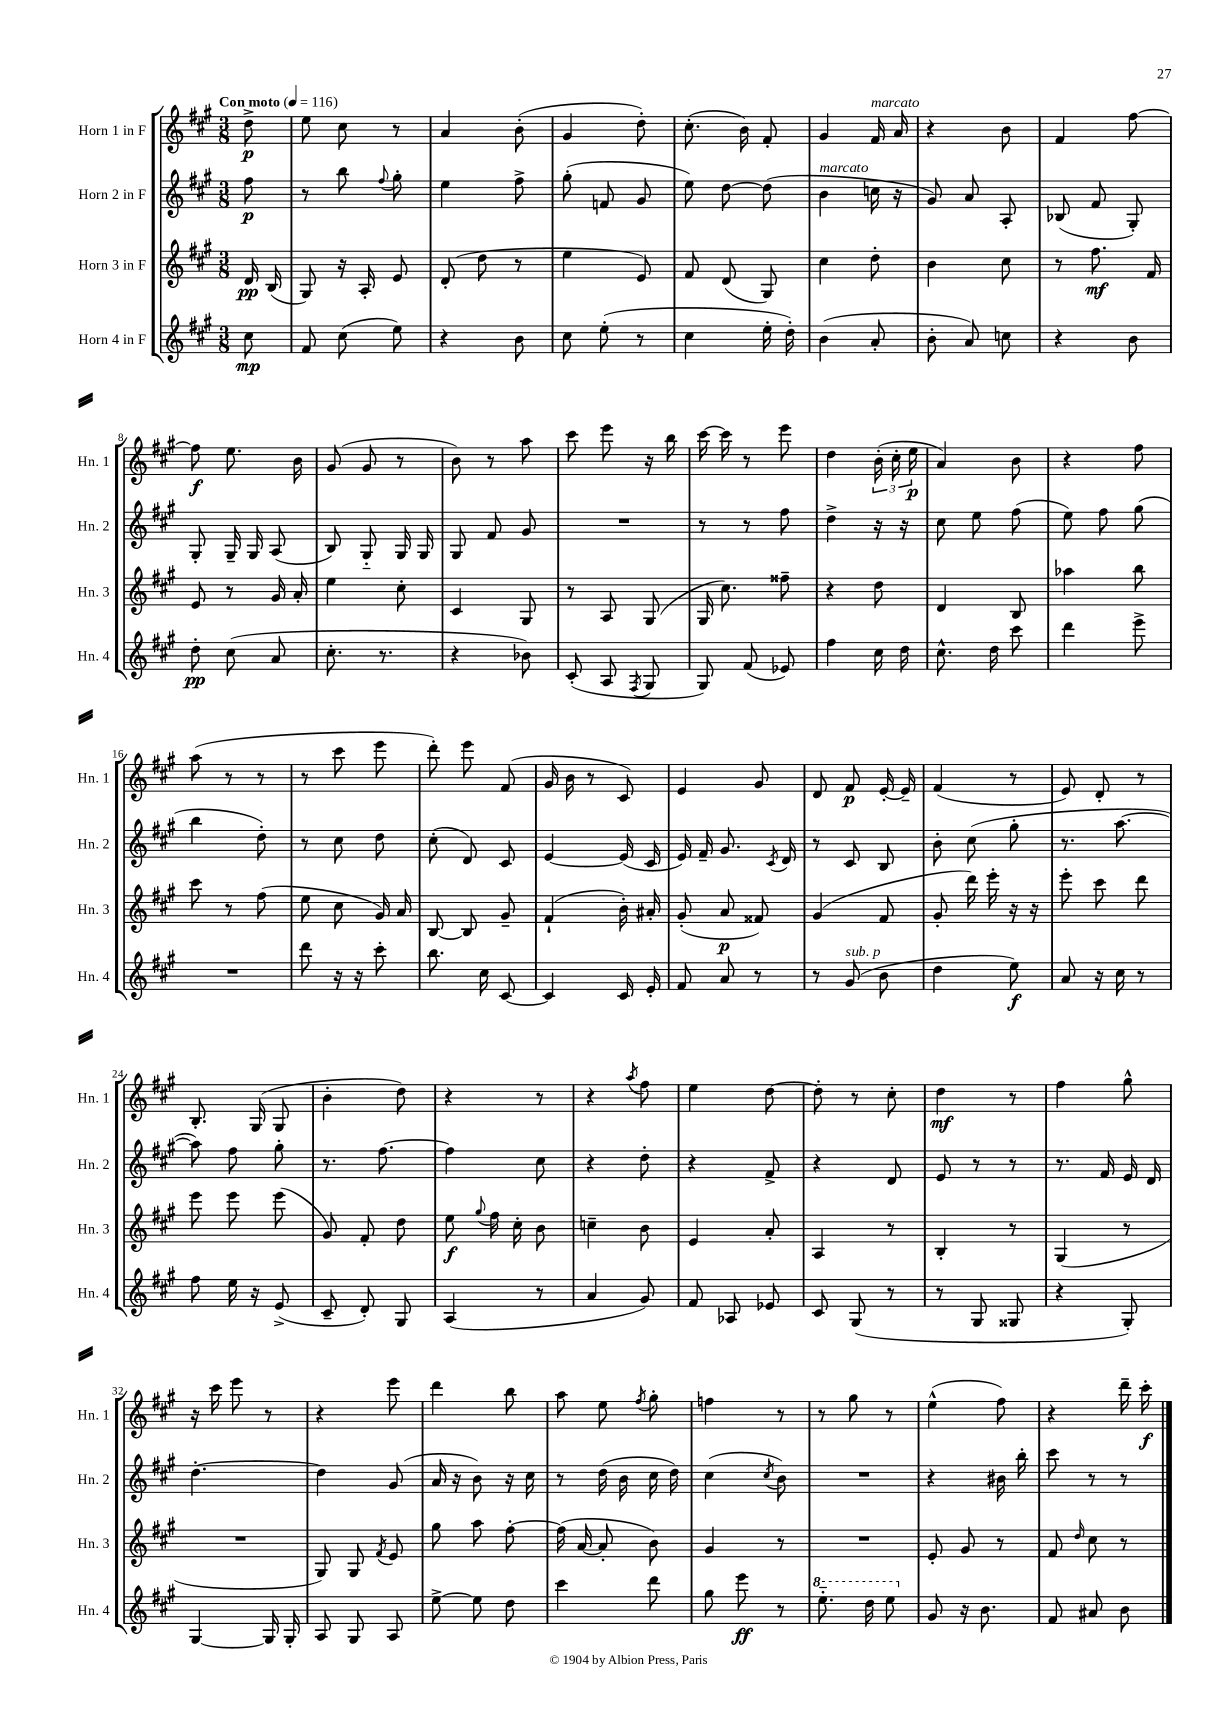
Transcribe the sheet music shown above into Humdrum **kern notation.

**kern	**dynam	**kern	**dynam	**kern	**dynam	**kern	**dynam
*part4	*part4	*part3	*part3	*part2	*part2	*part1	*part1
*staff4	*staff4	*staff3	*staff3	*staff2	*staff2	*staff1	*staff1
*I"Horn 4 in F	*	*I"Horn 3 in F	*	*I"Horn 2 in F	*	*I"Horn 1 in F	*
*I'Hn. 4	*	*I'Hn. 3	*	*I'Hn. 2	*	*I'Hn. 1	*
*clefG2	*	*clefG2	*	*clefG2	*	*clefG2	*
*k[f#c#g#]	*	*k[f#c#g#]	*	*k[f#c#g#]	*	*k[f#c#g#]	*
*M3/8	*	*M3/8	*	*M3/8	*	*M3/8	*
*MM116	*	*MM116	*	*MM116	*	*MM116	*
=	=	=	=	=	=	=	=
!	!	!	!	!	!	!LO:TX:a:B:t=Con moto	!
8cc#\	mp	16d/	pp	8ff#\	p	8dd^\	p
.	.	(16B/	.	.	.	.	.
=1	=1	=1	=1	=1	=1	=1	=1
8f#/	.	8G#/)	.	8r	.	8ee\	.
(8cc#\	.	16r	.	8bb\	.	8cc#\	.
.	.	16A'/	.	.	.	.	.
.	.	.	.	8qqff#/	.	.	.
8ee\)	.	8e/	.	8gg#'\	.	8r	.
=2	=2	=2	=2	=2	=2	=2	=2
4r	.	(8d'/	.	4ee\	.	4a/	.
.	.	8dd\	.	.	.	.	.
8b\	.	8r	.	8ff#^\	.	(8b'\	.
=3	=3	=3	=3	=3	=3	=3	=3
8cc#\	.	4ee\	.	(8gg#'\	.	4g#/	.
(8ee'\	.	.	.	8fn/	.	.	.
8r	.	8e/)	.	8g#/	.	8dd'\)	.
=4	=4	=4	=4	=4	=4	=4	=4
4cc#\	.	8f#/	.	8ee\)	.	(8.cc#'\	.
.	.	(8d/	.	[8dd\	.	.	.
.	.	.	.	.	.	16b\)	.
16ee'\	.	8G#/)	.	(8dd\]	.	8f#'/	.
16dd'\)	.	.	.	.	.	.	.
=5	=5	=5	=5	=5	=5	=5	=5
!	!	!	!	!LO:TX:a:i:t=marcato	!	!	!
(4b\	.	4cc#\	.	4b\	.	4g#/	.
!	!	!	!	!	!	!LO:TX:a:i:t=marcato	!
8a'/	.	8dd'\	.	16ccn\	.	16f#/	.
.	.	.	.	16r	.	16a/	.
=6	=6	=6	=6	=6	=6	=6	=6
8b'\	.	4b\	.	8g#/)	.	4r	.
8a/)	.	.	.	8a/	.	.	.
8ccn\	.	8cc#\	.	8A'/	.	8b\	.
=7	=7	=7	=7	=7	=7	=7	=7
4r	.	8r	.	(8B-X/	.	4f#/	.
.	.	8.ff#\	mf	8f#/	.	.	.
8b\	.	.	.	8G#'/)	.	[8ff#\	.
.	.	16f#/	.	.	.	.	.
!!LO:LB:g=z
=8	=8	=8	=8	=8	=8	=8	=8
8dd'\	pp	8e/	.	8G#'/	.	8ff#\]	f
(8cc#\	.	8r	.	16G#~/	.	8.ee\	.
.	.	.	.	16G#/	.	.	.
8a/	.	16g#/	.	(8A/	.	.	.
.	.	16a'/	.	.	.	16b\	.
=9	=9	=9	=9	=9	=9	=9	=9
8.cc#'\	.	4ee\	.	8B/)	.	(8g#/	.
.	.	.	.	8G#/	.	8g#/	.
8.r	.	.	.	.	.	.	.
.	.	8cc#'\	.	16G#/	.	8r	.
.	.	.	.	16G#/	.	.	.
=10	=10	=10	=10	=10	=10	=10	=10
4r	.	4c#/	.	8G#/	.	8b\)	.
.	.	.	.	8f#/	.	8r	.
8b-X\)	.	8G#/	.	8g#/	.	8aa\	.
=11	=11	=11	=11	=11	=11	=11	=11
(8c#'/	.	8r	.	4.r	.	8ccc#\	.
8A/	.	8A/	.	.	.	8eee\	.
8qF#/	.	.	.	.	.	.	.
8G#/	.	(8G#/	.	.	.	16r	.
.	.	.	.	.	.	16bb\	.
=12	=12	=12	=12	=12	=12	=12	=12
8G#/)	.	16G#/	.	8r	.	[16ccc#\	.
.	.	8.cc#\)	.	.	.	16ccc#\]	.
(8f#/	.	.	.	8r	.	8r	.
8e-X/)	.	8ff##X~\	.	8ff#\	.	8eee\	.
=13	=13	=13	=13	=13	=13	=13	=13
4ff#\	.	4r	.	4dd^\	.	4dd\	.
16cc#\	.	8dd\	.	16r	.	(24b'\	.
.	.	.	.	.	.	24cc#'\	.
16dd\	.	.	.	16r	.	.	.
.	.	.	.	.	.	24ee\	p
=14	=14	=14	=14	=14	=14	=14	=14
8.cc#^^\	.	4d/	.	8cc#\	.	4a/)	.
.	.	.	.	8ee\	.	.	.
16dd\	.	.	.	.	.	.	.
8ccc#\	.	8B/	.	(8ff#\	.	8b\	.
=15	=15	=15	=15	=15	=15	=15	=15
4ddd\	.	4aa-X\	.	8ee\)	.	4r	.
.	.	.	.	8ff#\	.	.	.
8eee^\	.	8bb\	.	(8gg#\	.	8ff#\	.
!!LO:LB:g=z
=16	=16	=16	=16	=16	=16	=16	=16
4.r	.	8ccc#\	.	4bb\	.	(8aa\	.
.	.	8r	.	.	.	8r	.
.	.	(8ff#\	.	8dd'\)	.	8r	.
=17	=17	=17	=17	=17	=17	=17	=17
8ddd\	.	8ee\	.	8r	.	8r	.
16r	.	8cc#\	.	8cc#\	.	8ccc#\	.
16r	.	.	.	.	.	.	.
8ccc#'\	.	16g#/)	.	8dd\	.	8eee\	.
.	.	16a/	.	.	.	.	.
=18	=18	=18	=18	=18	=18	=18	=18
8.bb\	.	[8B/	.	(8cc#'\	.	8ddd'\)	.
.	.	8B/]	.	8d/)	.	8eee\	.
16cc#\	.	.	.	.	.	.	.
[8c#/	.	8g#~/	.	8c#/	.	(8f#/	.
=19	=19	=19	=19	=19	=19	=19	=19
4c#/]	.	(4f#`/	.	[4e/	.	16g#/	.
.	.	.	.	.	.	16b\	.
.	.	.	.	.	.	8r	.
16c#/	.	16b'\)	.	(16e/]	.	8c#/)	.
16e'/	.	16a#X'/	.	16c#/	.	.	.
=20	=20	=20	=20	=20	=20	=20	=20
8f#/	.	(8g#'/	.	16e/)	.	4e/	.
.	.	.	.	16f#~/	.	.	.
8a/	.	8a/	p	8.g#/	.	.	.
8r	.	8f##X/)	.	.	.	8g#/	.
.	.	.	.	8qc#/	.	.	.
.	.	.	.	16d/	.	.	.
=21	=21	=21	=21	=21	=21	=21	=21
8r	.	(4g#/	.	8r	.	8d/	.
!LO:TX:a:i:t=sub. p	!	!	!	!	!	!	!
(8g#/	.	.	.	8c#/	.	8f#/	p
8b\	.	8f#/	.	8B/	.	[16e'/	.
.	.	.	.	.	.	16e~/]	.
=22	=22	=22	=22	=22	=22	=22	=22
4dd\	.	8g#'/	.	8b'\	.	(4f#/	.
.	.	16ddd\)	.	(8cc#\	.	.	.
.	.	16eee'\	.	.	.	.	.
8ee\)	f	16r	.	8gg#'\	.	8r	.
.	.	16r	.	.	.	.	.
=23	=23	=23	=23	=23	=23	=23	=23
8a/	.	8eee'\	.	8.r	.	8e/)	.
16r	.	8ccc#\	.	.	.	8d'/	.
16cc#\	.	.	.	[8.aa\	.	.	.
8r	.	8ddd\	.	.	.	8r	.
!!LO:LB:g=z
=24	=24	=24	=24	=24	=24	=24	=24
8ff#\	.	8eee\	.	8aa\])	.	8.B'/	.
16ee\	.	8eee\	.	8ff#\	.	.	.
16r	.	.	.	.	.	(16G#/	.
(8e^/	.	(8eee\	.	8gg#'\	.	8G#/	.
=25	=25	=25	=25	=25	=25	=25	=25
8c#~/	.	8g#/)	.	8.r	.	4b'\	.
8d'/)	.	8f#'/	.	.	.	.	.
.	.	.	.	[8.ff#\	.	.	.
8G#/	.	8dd\	.	.	.	8dd\)	.
=26	=26	=26	=26	=26	=26	=26	=26
(4A/	.	8ee\	f	4ff#\]	.	4r	.
.	.	8qqgg#/	.	.	.	.	.
.	.	16ff#\	.	.	.	.	.
.	.	16cc#'\	.	.	.	.	.
8r	.	8b\	.	8cc#\	.	8r	.
=27	=27	=27	=27	=27	=27	=27	=27
4a/	.	4ccn~\	.	4r	.	4r	.
.	.	.	.	.	.	8qaa/	.
8g#/)	.	8b\	.	8dd'\	.	8ff#\	.
=28	=28	=28	=28	=28	=28	=28	=28
8f#/	.	4e/	.	4r	.	4ee\	.
8A-X/	.	.	.	.	.	.	.
8e-X/	.	8a'/	.	8f#^/	.	[8dd\	.
=29	=29	=29	=29	=29	=29	=29	=29
8c#/	.	4A/	.	4r	.	8dd'\]	.
(8G#/	.	.	.	.	.	8r	.
8r	.	8r	.	8d/	.	8cc#'\	.
=30	=30	=30	=30	=30	=30	=30	=30
8r	.	4B'/	.	8e/	.	4dd\	mf
8G#/	.	.	.	8r	.	.	.
8G##X/	.	8r	.	8r	.	8r	.
=31	=31	=31	=31	=31	=31	=31	=31
4r	.	(4G#/	.	8.r	.	4ff#\	.
.	.	.	.	16f#/	.	.	.
8G#'/)	.	8r	.	16e/	.	8gg#^^\	.
.	.	.	.	16d/	.	.	.
!!LO:LB:g=z
=32	=32	=32	=32	=32	=32	=32	=32
[4G#/	.	4.r	.	[4.dd'\	.	16r	.
.	.	.	.	.	.	16ccc#\	.
.	.	.	.	.	.	8eee\	.
16G#/]	.	.	.	.	.	8r	.
16G#'/	.	.	.	.	.	.	.
=33	=33	=33	=33	=33	=33	=33	=33
8A/	.	8G#/)	.	4dd\]	.	4r	.
8G#/	.	8G#/	.	.	.	.	.
.	.	8qf#/	.	.	.	.	.
8A/	.	8e/	.	(8g#/	.	8eee\	.
=34	=34	=34	=34	=34	=34	=34	=34
[8ee^\	.	8gg#\	.	16a/	.	4ddd\	.
.	.	.	.	16r	.	.	.
8ee\]	.	8aa\	.	8b\)	.	.	.
8dd\	.	[8ff#'\	.	16r	.	8bb\	.
.	.	.	.	16cc#\	.	.	.
=35	=35	=35	=35	=35	=35	=35	=35
4ccc#\	.	(16ff#\]	.	8r	.	8aa\	.
.	.	[16a/	.	.	.	.	.
.	.	8a'/]	.	(16dd\	.	8ee\	.
.	.	.	.	16b\	.	.	.
.	.	.	.	.	.	8qff#/	.
8ddd\	.	8b\)	.	16cc#\	.	8gg#'\	.
.	.	.	.	16dd\)	.	.	.
=36	=36	=36	=36	=36	=36	=36	=36
8gg#\	.	4g#/	.	(4cc#\	.	4ffn\	.
8eee\	ff	.	.	.	.	.	.
.	.	.	.	8qcc#/	.	.	.
8r	.	8r	.	8b\)	.	8r	.
=37	=37	=37	=37	=37	=37	=37	=37
*8va	*	*	*	*	*	*	*
8.eee\	.	4.r	.	4.r	.	8r	.
.	.	.	.	.	.	8gg#\	.
16ddd\	.	.	.	.	.	.	.
8eee\	.	.	.	.	.	8r	.
=38	=38	=38	=38	=38	=38	=38	=38
*X8va	*	*	*	*	*	*	*
8g#/	.	8e'/	.	4r	.	(4ee^^\	.
16r	.	8g#/	.	.	.	.	.
8.b\	.	.	.	.	.	.	.
.	.	8r	.	16b#X\	.	8ff#\)	.
.	.	.	.	16bb'\	.	.	.
=39	=39	=39	=39	=39	=39	=39	=39
8f#/	.	8f#/	.	8ccc#\	.	4r	.
.	.	16qqdd/	.	.	.	.	.
8a#X/	.	8cc#\	.	8r	.	.	.
8b\	.	8r	.	8r	.	16ddd~\	.
.	.	.	.	.	.	16ccc#'\	f
==	==	==	==	==	==	==	==
*-	*-	*-	*-	*-	*-	*-	*-
